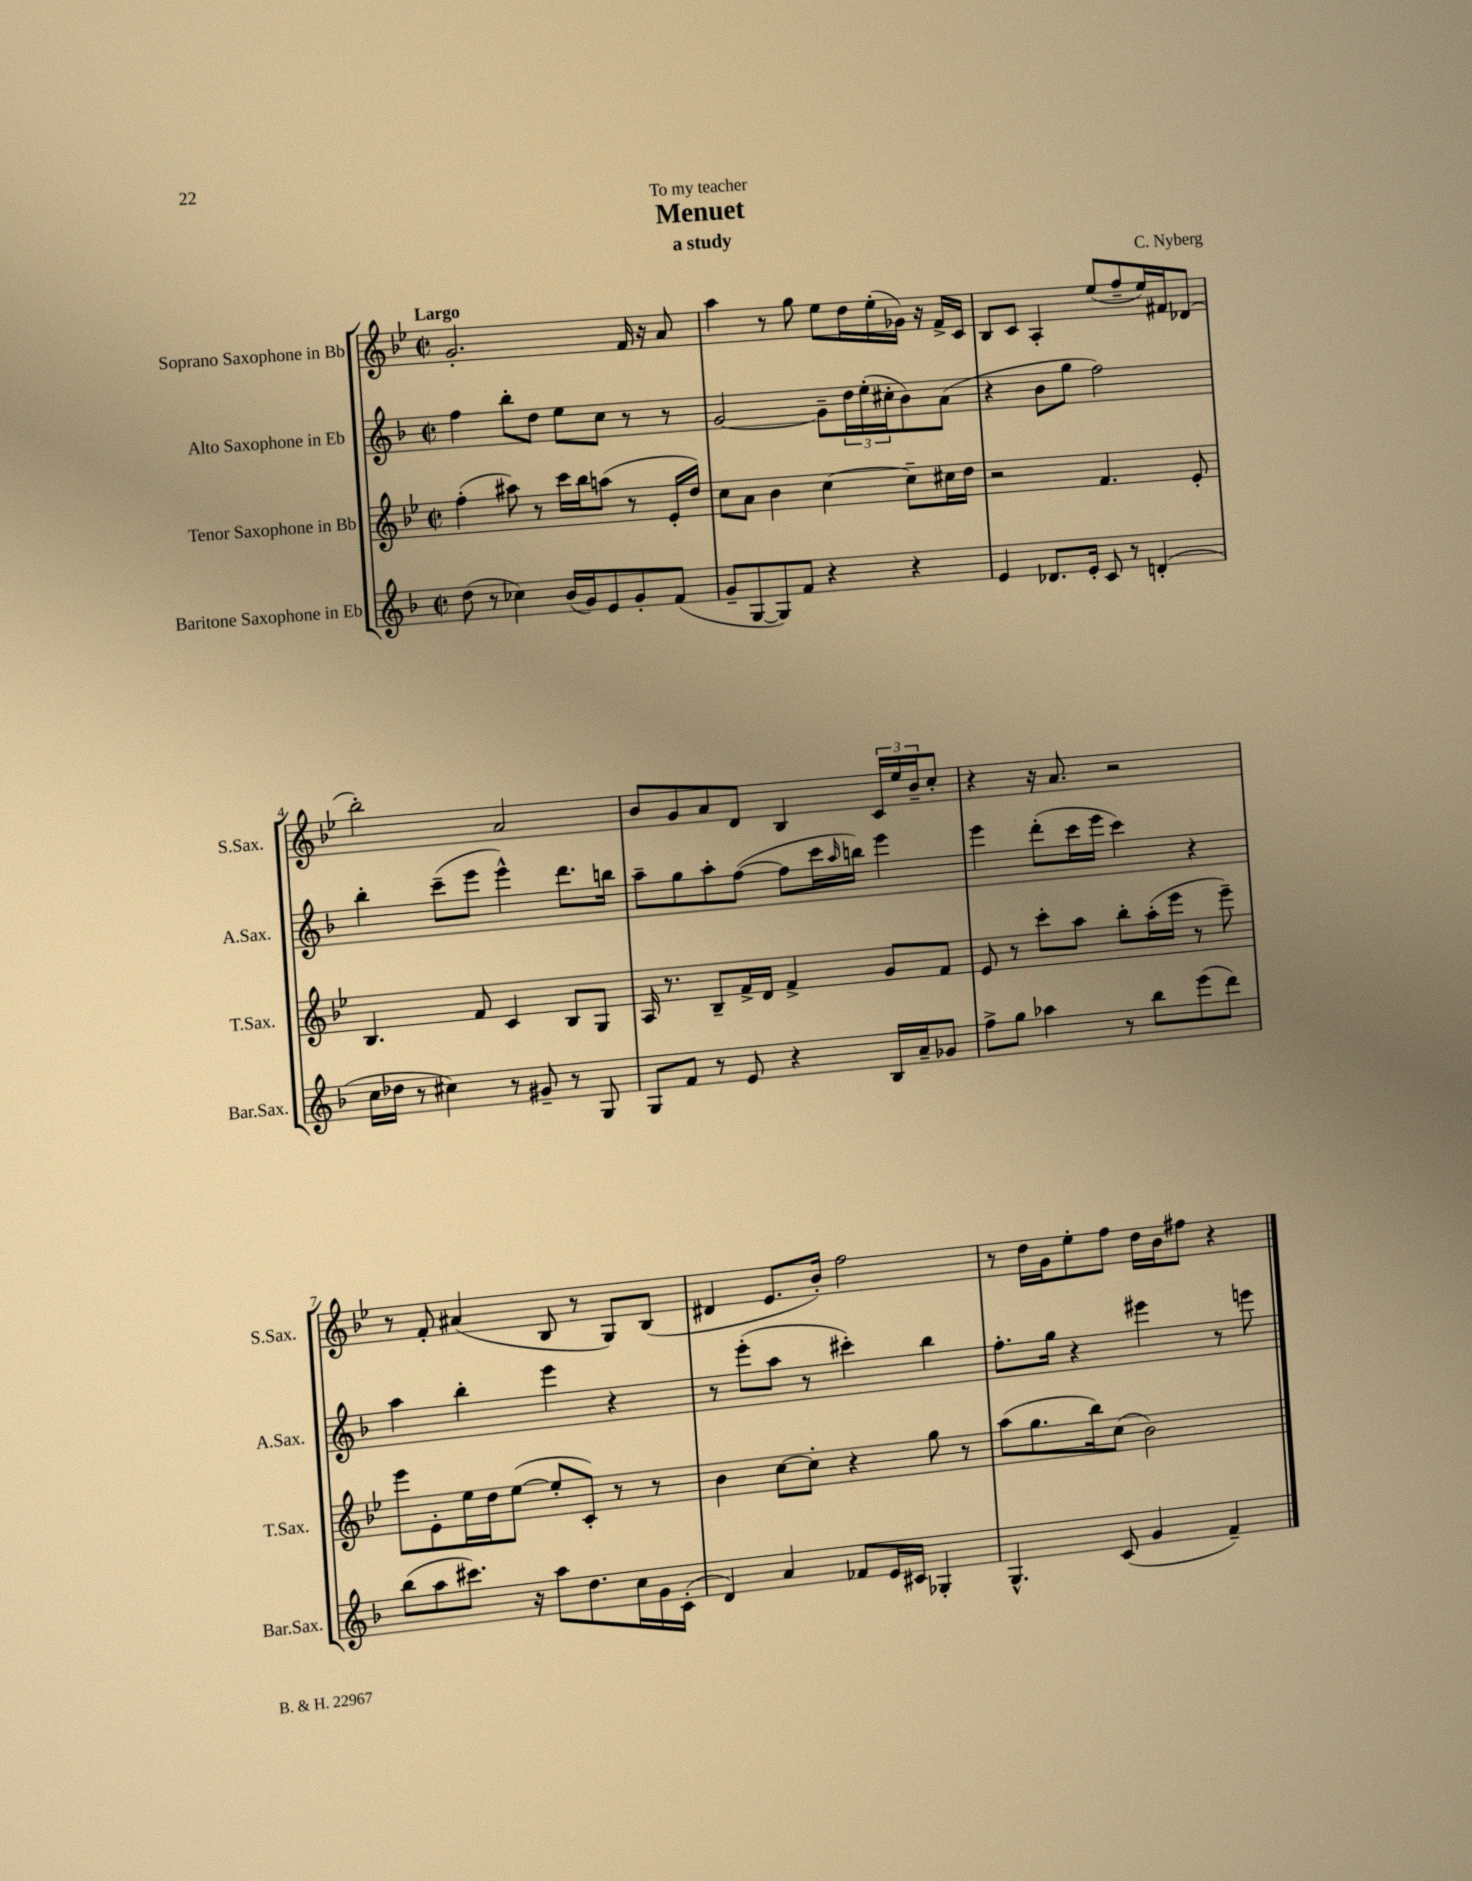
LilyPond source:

\header { title = "Menuet" composer = "C. Nyberg" subtitle = "a study" dedication = "To my teacher" }
<<
\new StaffGroup <<
\new Staff = "s0" \with { instrumentName = "Soprano Saxophone in Bb" shortInstrumentName = "S.Sax." } {
    \clef treble \key bes \major \defaultTimeSignature \time 2/2 \tempo "Largo"
    g'2.-. f'16 r16 a'8 |
    a''4 r8 g''8 ees''8 d''16 ees''16-.( ges'16) r16 f'16-> c'16 |
    bes8 c'8 a4-. ees''8( f''8-- ees''16) fis'16 des'8( |
    bes''2-.) a'2 |
    bes'8 g'8 a'8 d'8 bes4 \tuplet 3/2 { c'16 ees''16 bes'16-- } c''8-. |
    r4 r16 a'8. r2 |
    r8 f'8-. ais'4( bes8 r8 g8) bes8( |
    dis'4 ees'8. bes'16-.) f''2 |
    r8 d''16 g'16 ees''8-. f''8 d''16 bes'16 fis''8 r4 \bar "|." |
}
\new Staff = "s1" \with { instrumentName = "Alto Saxophone in Eb" shortInstrumentName = "A.Sax." } {
    \clef treble \key f \major \defaultTimeSignature \time 2/2
    f''4 bes''8-. d''8 e''8 c''8 r8 r8 |
    g'2~ g'8-- \tuplet 3/2 { d''16 e''16-.( cis''16-. } bes'8) a'8( |
    r4 bes'8 g''8 f''2) |
    bes''4-. c'''8--( e'''8 e'''4-^) d'''8. b''16 |
    a''8-- g''8 a''8-. f''8~( f''8 c'''16 \grace { a''16 } b''16) e'''4 |
    e'''4 d'''8-.( c'''16 e'''16 c'''4) r4 |
    a''4 bes''4-. e'''4 r4 |
    r8 e'''8-.( a''8 r8 cis'''4-.) bes''4 |
    f''8.-. g''16 r4 eis'''4 r8 e'''8 \bar "|." |
}
\new Staff = "s2" \with { instrumentName = "Tenor Saxophone in Bb" shortInstrumentName = "T.Sax." } {
    \clef treble \key bes \major \defaultTimeSignature \time 2/2
    f''4-.( ais''8) r8 c'''16 bes''16 a''8( r8 ees'16-. d''16) |
    c''8 a'8 bes'4 c''4~ c''8-- cis''16 d''16 |
    r2 f'4. ees'8-. |
    bes4. f'8 c'4 bes8 g8 |
    a16 r8. bes8-- f'16-> d'16 f'4-> g'8 f'8 |
    ees'8 r8 c'''8-. a''8 bes''8-. a''16-.( ees'''16 r8 ees'''8--) |
    ees'''8 ees'8-. ees''16 d''16 ees''8~( ees''8-. c'8-.) r8 r8 |
    bes'4 c''8~ c''8-. r4 g''8 r8 |
    a''8( g''8. bes''16) c''8( bes'2) \bar "|." |
}
\new Staff = "s3" \with { instrumentName = "Baritone Saxophone in Eb" shortInstrumentName = "Bar.Sax." } {
    \clef treble \key f \major \defaultTimeSignature \time 2/2
    d''8( r8 ces''4) bes'16( g'16) e'8 g'8-. f'8( |
    g'8-- g8~ g8) f'8 r4 r4 |
    e'4 des'8. e'16-. c'8 r8 d'4-.( |
    c''16 des''16 r8 cis''4) r8 gis'8-- r8 g8 |
    g8 f'8 r8 e'8 r4 bes16 a'16-- ges'8 |
    f''8-> g''8 aes''4 r8 bes''8 e'''8( d'''8) |
    bes''8( a''8 cis'''8.) r16 a''8 d''8. c''16 g'16 c'16-.( |
    d'4) a'4 fes'8 e'16 cis'16 ges4-. |
    g4.-^ c'8( g'4 f'4--) \bar "|." |
}
>>
>>
